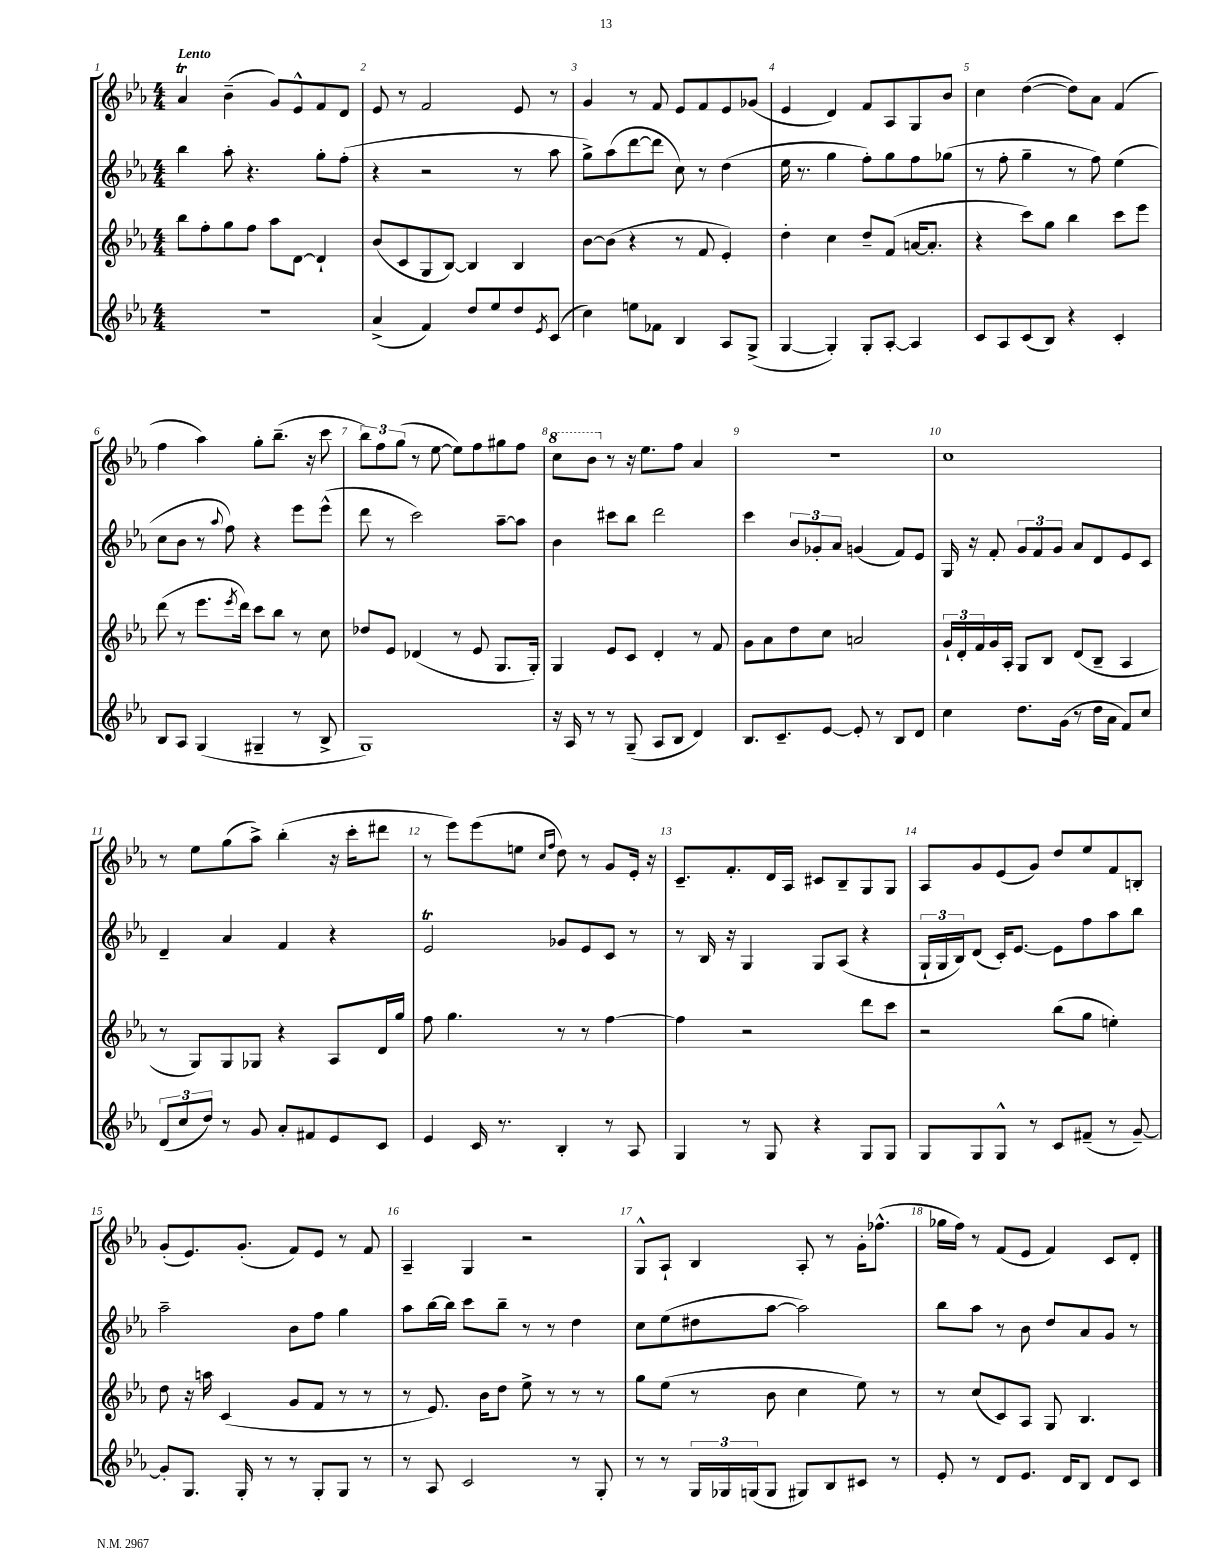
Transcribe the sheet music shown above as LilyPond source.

<<
\new StaffGroup <<
\new Staff = "s0" {
    \clef treble \key ees \major \numericTimeSignature \time 4/4 \tempo "Lento"
    aes'4\trill bes'4--( g'8) ees'8-^ f'8 d'8 |
    ees'8 r8 f'2 ees'8 r8 |
    g'4 r8 f'8 ees'8 f'8 ees'8 ges'8( |
    ees'4 d'4) f'8 aes8 g8 bes'8 |
    c''4 d''4~( d''8) aes'8 f'4( |
    f''4 aes''4) g''8-. bes''8.--( r16 c'''8 |
    \tuplet 3/2 { bes''8) f''8 g''8( } r8 ees''8~ ees''8) f''8 gis''8 f''8 |
    \ottava #1 c'''8 bes''8 \ottava #0 r8 r16 ees''8. f''8 aes'4 |
    R1 |
    c''1 |
    r8 ees''8 g''8( aes''8->) bes''4-.( r16 c'''16-. dis'''8 |
    r8 ees'''8) ees'''8( e''8 \grace { c''16 f''16 } d''8) r8 g'8 ees'16-. r16 |
    c'8.-- f'8.-. d'16 aes16 cis'8 bes8-- g8 g8 |
    aes8 g'8 ees'8( g'8) d''8 ees''8 f'8 b8-. |
    g'8-.( ees'8.) g'8.-.( f'8) ees'8 r8 f'8 |
    aes4-- g4 r2 |
    g8-^ aes8-! bes4 aes8-. r8 g'16-. fes''8.-^( |
    ges''16 f''16) r8 f'8( ees'8 f'4) c'8 d'8-. \bar "|." |
}
\new Staff = "s1" {
    \clef treble \key ees \major \numericTimeSignature \time 4/4
    bes''4 aes''8-. r4. g''8-. f''8-.( |
    r4 r2 r8 aes''8 |
    g''8->) aes''8( d'''8~ d'''8 c''8) r8 d''4( |
    ees''16 r8. g''4 f''8-.) g''8 f''8 ges''8( |
    r8 f''8-. g''4-- r8 f''8) ees''4( |
    c''8 bes'8 r8 \appoggiatura { aes''8 } f''8) r4 ees'''8 ees'''8-^( |
    d'''8 r8 c'''2) aes''8~-- aes''8 |
    bes'4 cis'''8 bes''8 d'''2 |
    c'''4 \tuplet 3/2 { bes'8 ges'8-. aes'8 } g'4( f'8) ees'8 |
    g16 r16 f'8-. \tuplet 3/2 { g'8 f'8 g'8 } aes'8 d'8 ees'8 c'8 |
    d'4-- aes'4 f'4 r4 |
    ees'2\trill ges'8 ees'8 c'8 r8 |
    r8 bes16 r16 g4 g8 aes8( r4 |
    \tuplet 3/2 { g16-! g16 bes16) } d'8( c'16-.) ees'8.~ ees'8 f''8 aes''8 bes''8 |
    aes''2-- bes'8 f''8 g''4 |
    aes''8 bes''16~ bes''16 c'''8 bes''8-- r8 r8 d''4 |
    c''8 ees''8( dis''8 aes''8~ aes''2) |
    bes''8 aes''8 r8 bes'8 d''8 aes'8 g'8 r8 \bar "|." |
}
\new Staff = "s2" {
    \clef treble \key ees \major \numericTimeSignature \time 4/4
    bes''8 f''8-. g''8 f''8 aes''8 d'8~ d'4-! |
    bes'8( c'8 g8 bes8~) bes4 bes4 |
    bes'8~ bes'8( r4 r8 f'8 ees'4-.) |
    d''4-. c''4 d''8-- f'8( a'16~ a'8.-. |
    r4 c'''8) g''8 bes''4 c'''8 ees'''8 |
    d'''8( r8 ees'''8. \acciaccatura { ees'''8 } d'''16) c'''8 bes''8 r8 c''8 |
    des''8 ees'8 des'4( r8 ees'8 g8. g16-.) |
    g4 ees'8 c'8 d'4-. r8 f'8 |
    g'8 aes'8 d''8 c''8 a'2 |
    \tuplet 3/2 { g'16-! d'16-. f'16 } g'16 aes16-. g8 bes8 d'8( bes8-- aes4 |
    r8 g8) g8 ges8 r4 aes8 d'16 g''16 |
    f''8 g''4. r8 r8 f''4~ |
    f''4 r2 d'''8 c'''8 |
    r2 bes''8( g''8 e''4-.) |
    d''8 r16 a''16 c'4( g'8 f'8 r8 r8 |
    r8 ees'8.) bes'16 d''8 ees''8-> r8 r8 r8 |
    g''8 ees''8( r8 bes'8 c''4 ees''8) r8 |
    r8 c''8( c'8) aes8 g8 bes4. \bar "|." |
}
\new Staff = "s3" {
    \clef treble \key ees \major \numericTimeSignature \time 4/4
    R1 |
    aes'4->( f'4) d''8 ees''8 d''8 \acciaccatura { ees'8 } c'8( |
    c''4) e''8 fes'8 bes4 aes8 g8->( |
    g4~ g4-.) g8-. aes8~-. aes4 |
    c'8 aes8 c'8( bes8) r4 c'4-. |
    bes8 aes8 g4( gis4-- r8 bes8-> |
    g1) |
    r16 aes16 r8 r8 g8--( aes8 bes8 d'4) |
    bes8. c'8.-- ees'8~ ees'8-. r8 bes8 d'8 |
    c''4 d''8. g'16( r8 d''16 aes'16 f'8) c''8 |
    \tuplet 3/2 { d'8( c''8 d''8) } r8 g'8 aes'8-. fis'8 ees'8 c'8 |
    ees'4 c'16 r8. bes4-. r8 aes8 |
    g4 r8 g8 r4 g8 g8 |
    g8 g8 g8-^ r8 c'8 fis'8--( r8 g'8~--) |
    g'8-. g8. g16-. r8 r8 g8-. g8 r8 |
    r8 aes8 c'2 r8 g8-. |
    r8 r8 \tuplet 3/2 { g16 ges16 g16( } g8 gis8) bes8 cis'8 r8 |
    ees'8-. r8 d'8 ees'8. d'16 bes8 d'8 c'8 \bar "|." |
}
>>
>>
\layout { \context { \Score \override BarNumber.break-visibility = ##(#f #t #t) barNumberVisibility = #all-bar-numbers-visible } }
